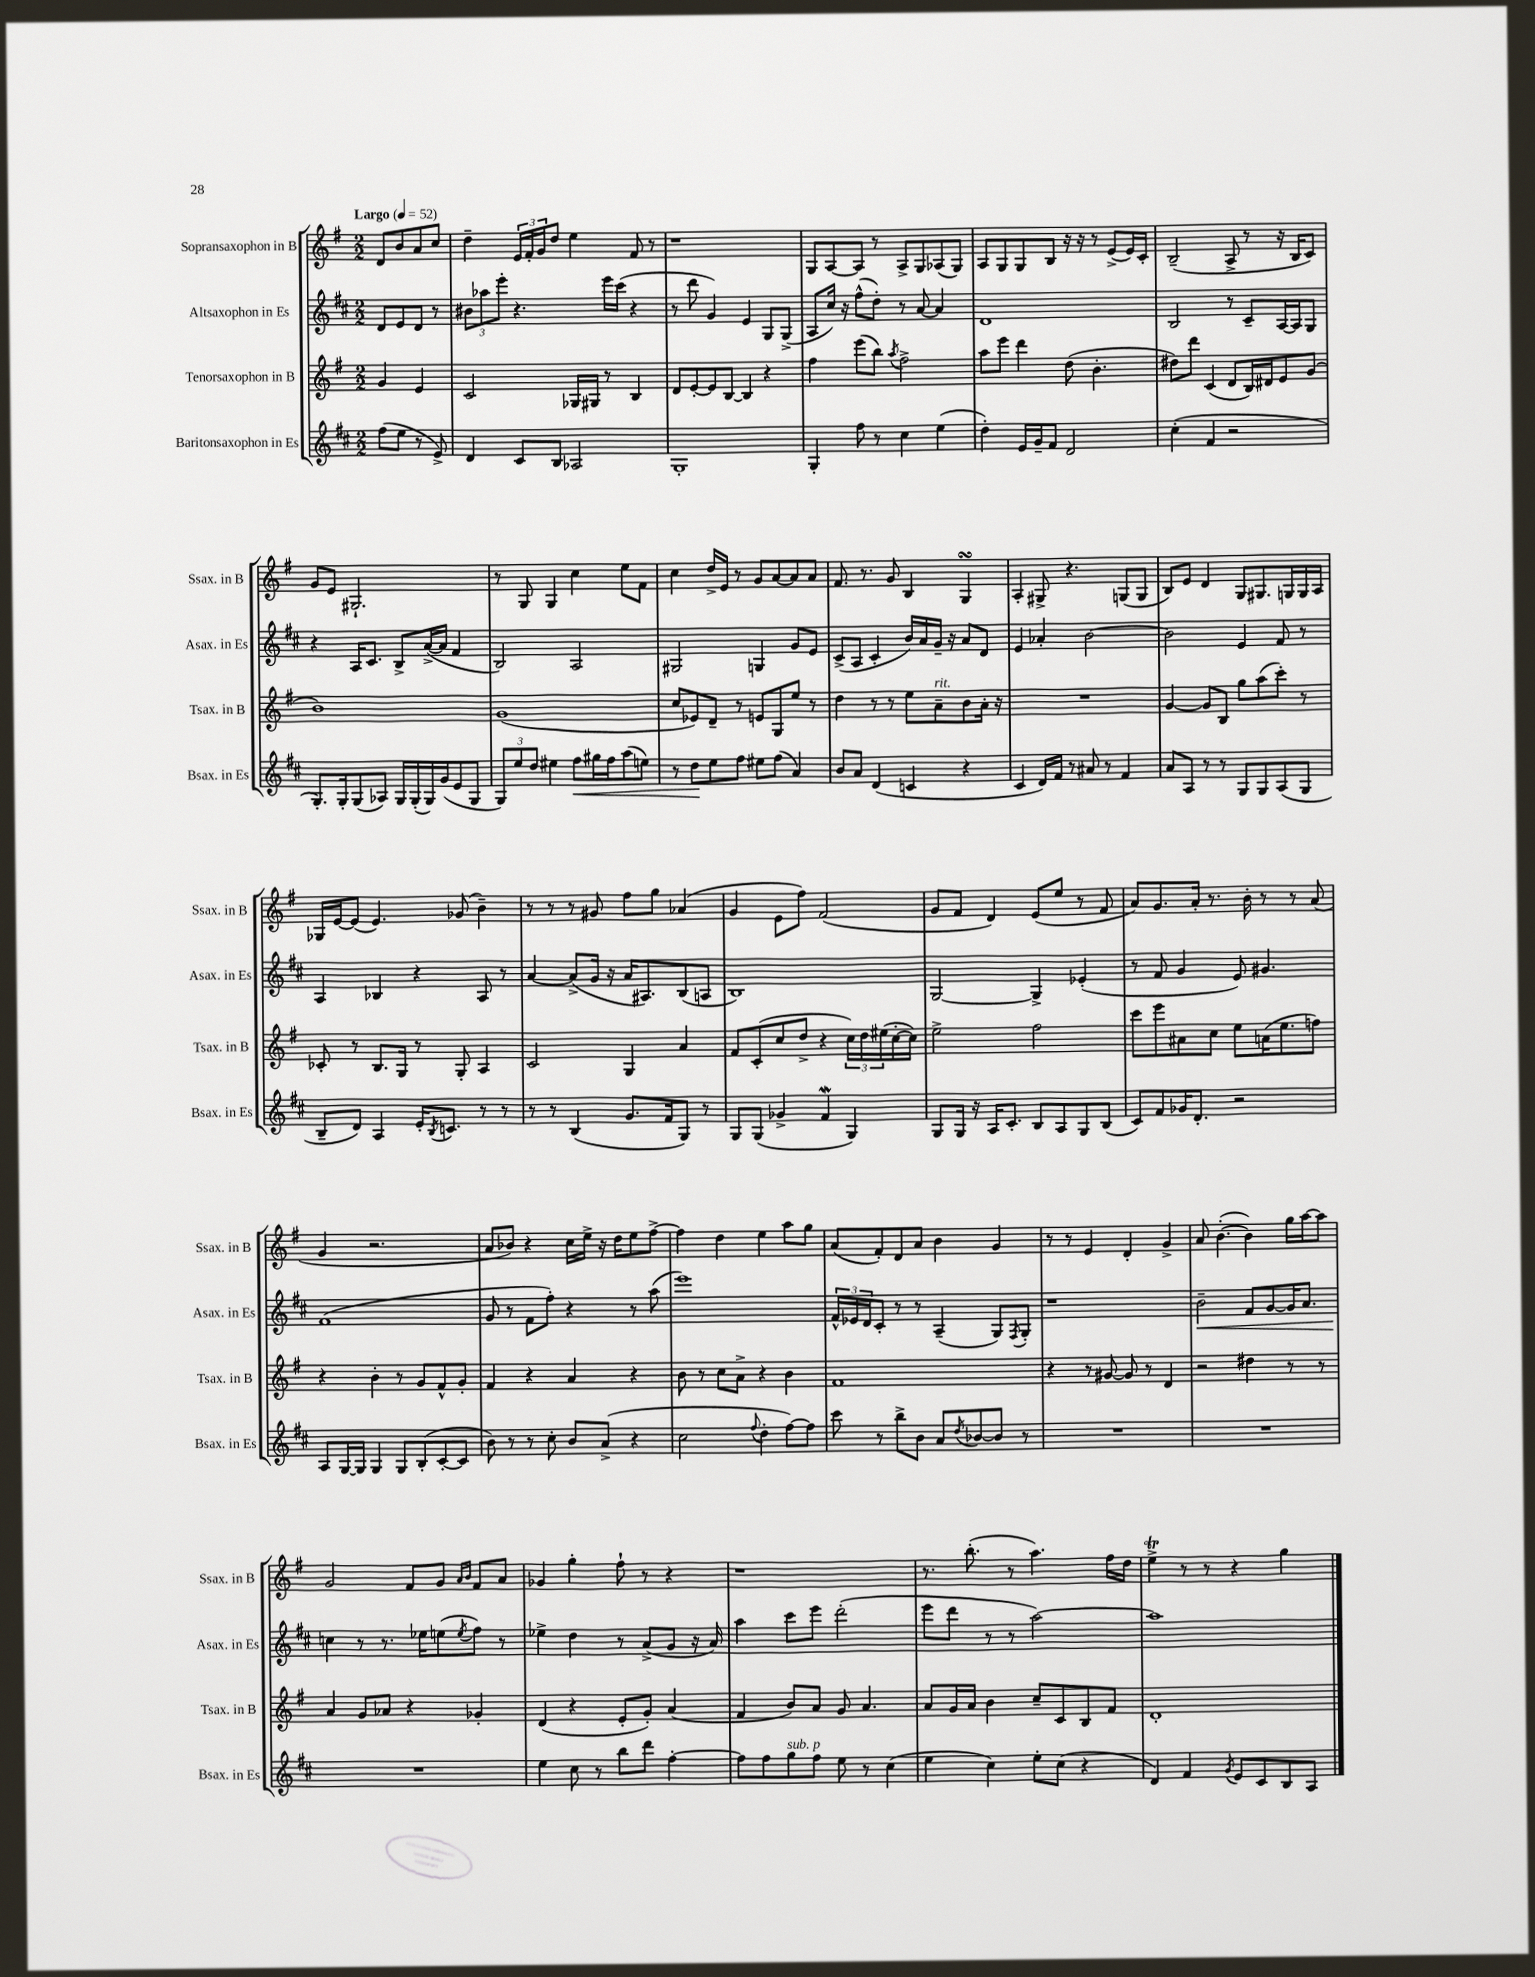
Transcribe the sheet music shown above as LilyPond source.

<<
\new StaffGroup <<
\new Staff = "s0" \with { instrumentName = "Sopransaxophon in B" shortInstrumentName = "Ssax. in B" } {
    \clef treble \key g \major \numericTimeSignature \time 2/2 \partial 2 \tempo "Largo" 4 = 52
    d'8 b'8 a'8 c''8 |
    d''4-- \tuplet 3/2 { e'16 fis'16-. g'16 } d''8 e''4 fis'8 r8 |
    r1 |
    g8 a8~ a8 r8 a8-> g8 aes8( g8) |
    a8 g8 g8 b8 r16 r16 r8 e'8->( e'16) c'16-. |
    b2--( a8-> r8 r16 b16 c'8) |
    g'8 e'8 gis2.-! |
    r8 g8 g4 c''4 e''8 fis'8 |
    c''4 d''16-> e'16 r8 g'8 a'8~ a'8 a'8 |
    fis'8. r8. g'8 b4 g4\turn |
    a4-. gis8-> r4. g8( g8 |
    b8) e'8 d'4 g8 gis8. g16 g16 a16 |
    ges16 e'16~ e'8( e'4.) ges'8( b'4--) |
    r8 r8 r8 gis'8 fis''8 g''8 aes'4( |
    g'4 e'8 fis''8) fis'2( |
    g'8 fis'8 d'4) e'8( e''8 r8 fis'8 |
    a'8) g'8. a'16-. r8. b'16-. r8 r8 a'8( |
    g'4 r2. |
    a'8 bes'8) r4 c''16 e''16-> r16 d''16 e''8 fis''8~-> |
    fis''4 d''4 e''4 a''8 g''8 |
    a'8( fis'8-.) d'8 a'8 b'4 g'4 |
    r8 r8 e'4 d'4-. g'4-> |
    a'8 b'4.~-.( b'4) g''16 a''16~ a''8 |
    g'2 fis'8 g'8 \grace { a'16 b'16 } fis'8 a'8 |
    ges'4 g''4-. fis''8-! r8 r4 |
    r1 |
    r8. b''8.-.( r8 a''4.) fis''16 d''16 |
    e''4->\trill r8 r8 r4 g''4 \bar "|." |
}
\new Staff = "s1" \with { instrumentName = "Altsaxophon in Es" shortInstrumentName = "Asax. in Es" } {
    \clef treble \key d \major \numericTimeSignature \time 2/2 \partial 2
    d'8 e'8 d'8 r8 |
    \tuplet 3/2 { bis'8 aes''8 e'''8-. } r4. e'''16 cis'''16( r4 |
    r8 d'''8 g'4) e'4 g8 g8->( |
    a8 cis''16) r16 fis''8-^( d''8-.) r8 a'8~ a'4 |
    d'1 |
    b2 r8 cis'8-- a16~ a16 g8 |
    r4 a16 cis'8. b8-> a'16~->( a'16 fis'4 |
    b2) a2 |
    gis2 g4 g'8 e'8 |
    cis'8->( a8 cis'4-. b'16) a'16 g'16-- r16 a'8 d'8 |
    e'4 aes'4-. b'2~ |
    b'2 e'4 fis'8 r8 |
    a4 bes4 r4 a8 r8 |
    a'4~ a'8->( g'16 r16 a'16 ais8.) b8( a8 |
    b1) |
    g2~ g4-> ees'4-.( |
    r8 fis'8 g'4 e'8) gis'4. |
    fis'1( |
    g'8 r8 fis'8 fis''8-.) r4 r8 a''8( |
    e'''1) |
    \tuplet 3/2 { fis'16-^ ees'16 d'16 } cis'8-. r8 r8 a4--( g8) \acciaccatura { fis8 } g8-. |
    r1 |
    b'2--\< fis'8 g'8~ g'16 a'8. |
    c''4\! r8 r8. ees''16 e''8( \acciaccatura { e''8 } fis''8) r8 |
    ees''4-> d''4 r8 a'8->( g'8 r16 a'16) |
    a''4 cis'''8 e'''8 d'''2-.( |
    e'''8 d'''8 r8 r8 a''2~) |
    a''1 \bar "|." |
}
\new Staff = "s2" \with { instrumentName = "Tenorsaxophon in B" shortInstrumentName = "Tsax. in B" } {
    \clef treble \key g \major \numericTimeSignature \time 2/2 \partial 2
    g'4 e'4 |
    c'2 ges16 gis16 r8 b4 |
    d'8 e'8~-. e'8 b8~ b4 r4 |
    fis''4 e'''8( b''8) \acciaccatura { a''8 } fis''2-> |
    a''8 e'''8 d'''4 d''8( b'4.-. |
    dis''8) d'''8 c'4( d'8 b16) dis'16 e'8 g'8( |
    b'1) |
    g'1( |
    c''8 ees'8) d'8-- r8 e'8 g8 e''8 r8 |
    d''4 r8 r8 e''8 a'8--^\markup { \italic "rit." } b'8 a'16-. r16 |
    R1 |
    g'4~ g'8 b8 g''8 a''8( c'''8-.) r8 |
    ces'8-. r8 b8. g16 r8 g8-. a4 |
    c'2 g4 a'4 |
    fis'8 c'8-.( c''8 d''8-> r4 \tuplet 3/2 { c''16) d''16 eis''16( } c''16~-. c''16) |
    e''2-> fis''2 |
    c'''8 e'''8 ais'8 c''8 e''8 a'16( e''8. f''8) |
    r4 b'4-. r8 g'8 fis'8-^ g'8-. |
    fis'4 r4 a'4 r4 |
    b'8 r8 c''8 a'8-> r4 b'4 |
    fis'1 |
    r4 r8 gis'8~ gis'8 r8 d'4 |
    r2 dis''4 r8 r8 |
    a'4 g'8 aes'8 r4 ges'4-. |
    d'4( r4 e'8-. g'8-.) a'4( |
    fis'4 b'8) a'8 g'8 a'4. |
    a'8 g'16 a'16 b'4 c''8-- c'8 b8 fis'8 |
    d'1-. \bar "|." |
}
\new Staff = "s3" \with { instrumentName = "Baritonsaxophon in Es" shortInstrumentName = "Bsax. in Es" } {
    \clef treble \key d \major \numericTimeSignature \time 2/2 \partial 2
    fis''8( e''8 r8 e'8->) |
    d'4 cis'8 b8 aes2 |
    g1-. |
    g4-. fis''8 r8 cis''4 e''4( |
    d''4-.) e'16 g'16-- fis'8 d'2 |
    cis''4-.( fis'4 r2 |
    g8.-.) g16-. g8( aes8) g16 g16-.( g16) g'16( e'8 g8 |
    \tuplet 3/2 { g8) e''8 d''8 } eis''4 fis''8\< gis''16 fis''16 a''8( e''8) |
    r8 d''8\! e''8 fis''8 eis''8 fis''8( a'4) |
    b'8 a'8 d'4( c'4 r4 |
    cis'4 d'16) fis'16 r8 ais'8 r8 fis'4 |
    a'8 a8 r8 r8 g8 g8 a8( g8 |
    b8-- d'8) a4 e'16-. \acciaccatura { b8 } c'8. r8 r8 |
    r8 r8 b4( g'8. fis'16 g8) r8 |
    g8 g8( ges'4-> fis'4\mordent g4) |
    g8 g16 r16 a16 cis'8.-. b8 a8 g8 b8( |
    cis'8) fis'8 ges'16 d'8.-. r2 |
    a8 g16~ g16 g4 g8 b8-.( cis'8~-. cis'8 |
    b'8) r8 r8 cis''8-. b'8 a'8->( r4 |
    cis''2 \appoggiatura { fis''8 } d''4-. fis''8~) fis''8 |
    cis'''8 r8 b''8-> b'8 a'8 \acciaccatura { d''8 } bes'8~ bes'8 r8 |
    R1 |
    R1 |
    R1 |
    e''4 cis''8 r8 b''8 d'''8 fis''4~-. |
    fis''8 fis''8 g''8^\markup { \italic "sub. p" } fis''8 e''8 r8 cis''4( |
    e''4 cis''4) e''8-. cis''8( r4 |
    d'4) fis'4 \acciaccatura { g'8 } e'8 cis'8 b8 a8 \bar "|." |
}
>>
>>
\layout { \context { \Score \remove "Bar_number_engraver" } }
